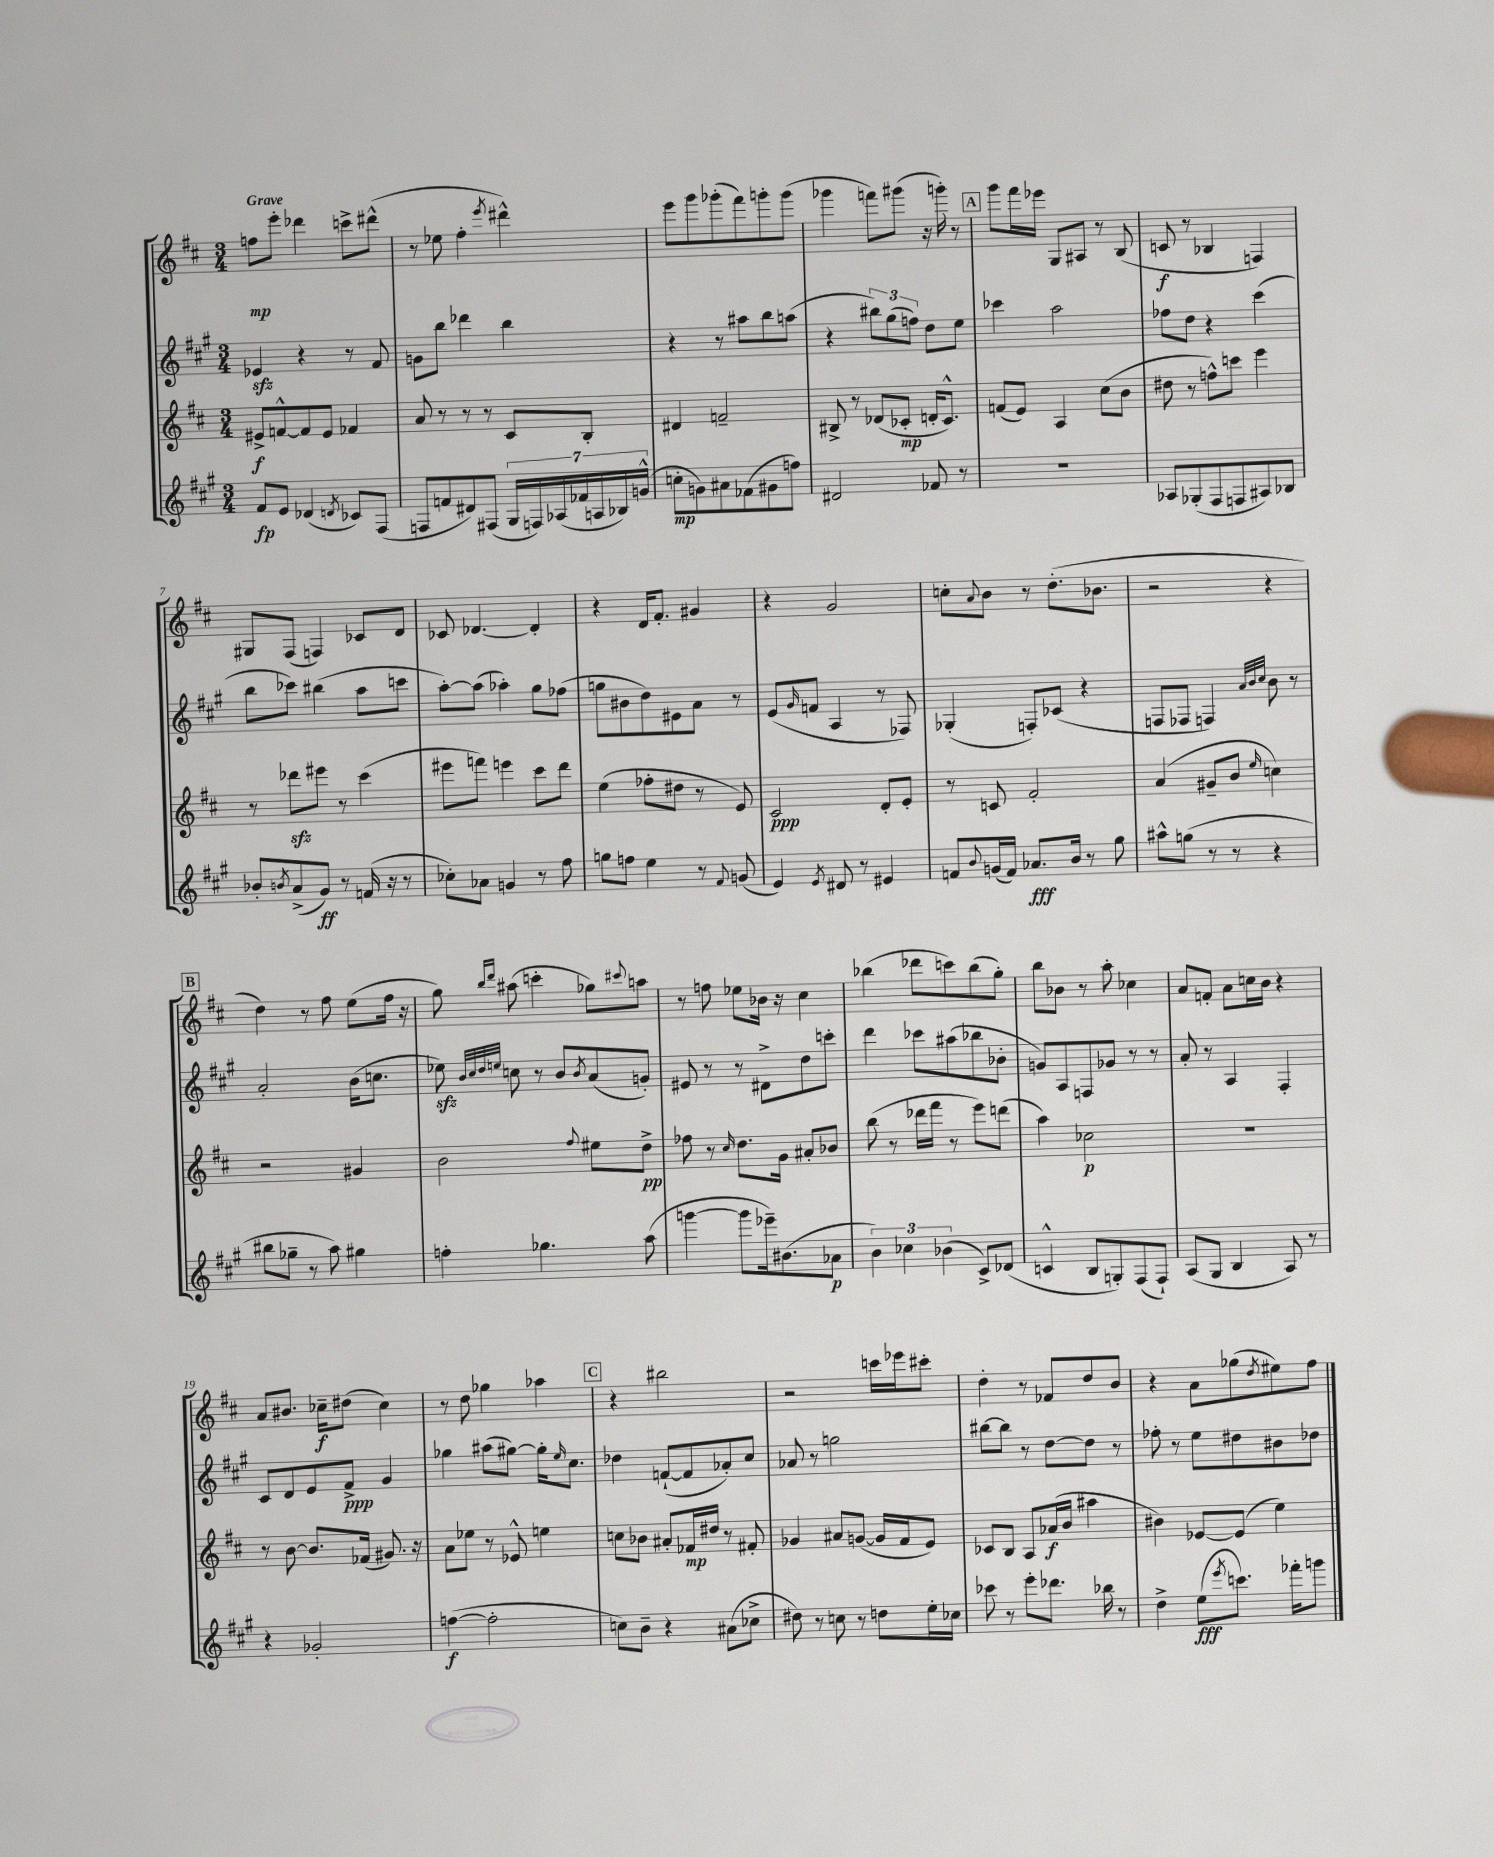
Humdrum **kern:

**kern	**kern	**kern	**kern
*staff4	*staff3	*staff2	*staff1
*clefG2	*clefG2	*clefG2	*clefG2
*k[f#c#g#]	*k[f#c#]	*k[f#c#g#]	*k[f#c#]
*M3/4	*M3/4	*M3/4	*M3/4
8f#/L	8e#^/L	4e-/	8ff\L
8e/J	[8f^^/	.	8eee'\J
(4d-/	8f/]	4r	4ddd-\
.	8e#/J	.	.
8qd/	.	.	.
8c-/L)	4f-/	8r	8ccc^\L
(8F#/J	.	8f#/	(8ddd#^^\J
=	=	=	=
8F/L	8a/	8g\L	8r
8f/	8r	8bb\J	8ee-\
8d#/)	8r	4ddd-\	4ff#'\
(8F#/J	8r	.	.
.	.	.	8qeee/
28G#/LL	8c#/L	4bb\	4ddd#^^\)
28F/)	.	.	.
(28A-/	.	.	.
28f-/	.	.	.
.	8B'/J	.	.
28A/	.	.	.
28B-/)	.	.	.
(28g^^/JJ	.	.	.
=	=	=	=
8cc'\L	4d#/	4r	8eee\L
8g\)	.	.	8ggg\
8a#\	2f~/	8r	(8ggg-'\
(8f-\	.	8aa#\L	8fff#\)
8g#\	.	8bb\	8ggg'\
8ff\J)	.	(8aa\J	(8ggg\J
=	=	=	=
2d#/	8B#^/	4r	4ggg-\
.	8r	.	.
.	(8d-/L	12bb#\L)	8fff\L)
.	.	(12gg#\	.
.	8c-'/J	.	(8ggg#\J
.	.	12ff\J)	.
8f-/	16d'/LK	8dd\L	16r
.	8.c-^^/J)	.	16ggg'\)
8r	.	8ee\J	8r
=	=	=	=
2.r	(8f/L	4ccc-\	8ggg\L
.	8e/J)	.	16fff#\L
.	.	.	16eee-\JJ
.	4A/	2aa\	8G/L
.	.	.	8A#/J
.	(8cc#\L	.	8r
.	8b\J	.	(8B/
=	=	=	=
8A-/L	8dd#\	8ff-\L	8c/
(8G-'/	8r	8dd\J	8r
8F#/	8ff^^\L)	4r	4B-/
8F/	8ccc\J	.	.
8A#/)	4eee\	(4ccc#\	4F/)
8B-/J	.	.	.
=	=	=	=
8b-'/L	8r	8bb\L	8G#/L
8qb/	.	.	.
(8a^/	8ddd-\L	8ccc-\J)	(8F#/J
8g#/J)	8eee#\J	(4bb#\	4F/)
8r	8r	.	.
(16f/	(4ccc#\	8aa\L	8c-/L
16r	.	.	.
8r	.	8ccc\J	8d/J
=	=	=	=
8cc-'\L)	8eee#\L	[8aa'\L)	8c-/
8a-\J	8fff\J)	(8aa\]J	[4.d-/
4g/	4eee\	4aa-'\)	.
8r	8ccc#\L	8gg#\L	4d-'/]
8ff#\	8ddd\J	(8ff-\J	.
=	=	=	=
8gg\L	(4ee\	8gg\L	4r
8ff\J	.	8b#\	.
4ee\	8ff-'\L	8dd\)	16d/LK
.	.	.	8.f#'/J
.	8dd#\J	8e#\	.
8r	8r	8a\J	4g#/
8qqf#/	.	.	.
(8g/	8e/)	8r	.
=	=	=	=
4e/)	2c#/	(8e/L	4r
.	.	16qqg#/	.
.	.	8f/J	.
8qe/	.	.	.
8d#/	.	4A/	2g/
8r	.	.	.
4e#/	8d'/L	8r	.
.	8e'/J	8F-/)	.
=	=	=	=
8f/L	8r	(4G-'/	8cc'\L
8qqb/	.	.	8qqa/
(16g/L	8c/	.	8b\J
16f/JJ)	.	.	.
8.a-/L	2f#'/	8F'/L)	8r
.	.	(8c-/J	(8.dd'\L
16b/Jk	.	.	.
8r	.	4r	.
.	.	.	8.b-\J
8gg#\	.	.	.
=	=	=	=
8aa#^^\L	(4a/	8F/L	2r
(8gg\J	.	8F-/J	.
8r	8g#~/L	4F/)	.
8r	8b/J	.	.
.	.	32qqa/LLL	.
.	.	32qqb/	.
.	16qqee/	32qqcc#/JJJ	.
4r	4cc\)	8b\	4r
.	.	8r	.
=	=	=	=
8bb#\L	2r	2a'/	4dd\)
8gg-~\J	.	.	.
8r	.	.	8r
8aa\)	.	.	8ff#\
4gg#\	4g#/	(16b\LK	(8ee\L
.	.	8.cc\J	.
.	.	.	16ff#\Jk
.	.	.	16r
=	=	=	=
4ff'\	2b\	8ee-\)	8gg\)
.	.	32qqb/LLL	.
.	.	32qqcc#/	.
.	.	32qqdd/	16qqbb/LL
.	.	32qqee/JJJ	16qqddd/JJ
.	.	8cc\	(8aa#\
4.gg-\	.	8r	4ccc'\
.	.	8b/L	.
.	8qqff#/	8qb/	.
.	8ee#\L	(8a/	8gg-\L)
.	.	.	8qqccc#/
(8aa\	8dd^\J	8g'/J)	8aa\J
=	=	=	=
[4ggg\	8ff-\	8e#/	8r
.	8r	8r	8ff\
.	16qqcc#/	.	.
8ggg\]L	8.dd\L	8r	8ee-\L
16eee-~\k)	.	8d#^\L	16b-\Jk
(8.b#\	16g\Jk	.	16r
.	8a#'/L	8dd\	4cc#\
8a-\J	8b-/J	8ccc'\J	.
=	=	=	=
6b\)	(8bb\	4ddd\	(4bb-\
.	8r	.	.
6cc-\	.	.	.
.	16ddd-\LL	8ccc-\L	8ddd-\L
.	16fff#\JJ	.	.
(6b-\	.	.	.
.	8r	(8aa#\	8ccc\)
8c#^/L)	8eee\L)	8bb-\	(8bb-\
(8d-/J	(8ddd\J	8b-'\J	8gg'\J)
=	=	=	=
4c^^/	4aa\)	8g/L)	8bb\L
.	.	8A/	8b-\J
8B/L	2cc-\	8F/	8r
8G'/)	.	8g-/J	8aa'\
(8F#/	.	8r	4cc-\
8F#`/J)	.	8r	.
=	=	=	=
(8A/L	2.r	8a'/	8a/L
8G#/J	.	8r	8f'/J
4B/	.	4A/	8a\L
.	.	.	16cc\L
.	.	.	16b\JJ
8A/)	.	4F#'/	4r
8r	.	.	.
=	=	=	=
4r	8r	8c#/L	8a/L
.	[8b\	8d/	8.b#/J
2g-'/	8.b/]L	8e/	.
.	.	.	16cc-~\LK
.	.	8f#^/J	(8dd#\J
.	(16f-/Jk	.	.
.	8.g#/)	4g#/	4cc-\)
.	16r	.	.
=	=	=	=
([4ff\	8a\L	4gg-\	8r
.	8ee-\J	.	8dd\
2ff'\]	8r	(8aa#\L	4gg-\
.	8e-^^/	[8gg#\J)	.
.	4ee\	16gg#'\]LK	4aa-\
.	.	16qqee/	.
.	.	8.cc#\J	.
=	=	=	=
8cc\L)	8cc\L	4dd-\	4r
8b~\J	8b-\J	.	.
4r	8a#'/L	([8f`/L	2bb#\
.	16f-/L	8f/]	.
.	16dd#/JJ	.	.
(8a#\L	8r	8a-'/)	.
8cc-^\J	8f#'/	8cc#/J	.
=	=	=	=
8dd#\)	4g-/	8a-/	2r
8r	.	8r	.
8cc\	8a#/L	2gg\	.
8r	([8g/J	.	.
8dd\L	16g/]LL	.	16ccc\LL
.	16f#/J	.	16eee-\J
16ee'\L	8e/J)	.	8ccc#'\J
16cc-\JJ	.	.	.
=	=	=	=
8ccc-\	8c-/L	[8bb#\L	4dd'\
8r	8B/J	8bb#\]J	.
8eee'\L	8A/L	8r	8r
8.ddd-\J	(16a-/L	[8dd\L	8f-/L
.	16b/JJ	.	.
.	4aa#\	8dd\]J	8dd/
16bb-\	.	.	.
8r	.	8r	8b/J
=	=	=	=
4dd^\	4b#\)	8ff-'\	4r
.	.	8r	.
(8ee\L	[8e-/L	8ee\L	8a\L
8qeee/	.	.	.
8.ccc\J)	(8e-/]J	8dd#\	(8gg-\
.	.	.	8qdd/
.	4ee\)	8b#\	8ee#\)
16fff-'\LK	.	.	.
8ggg\J	.	8dd-\J	8ff#\J
==	==	==	==
*-	*-	*-	*-
